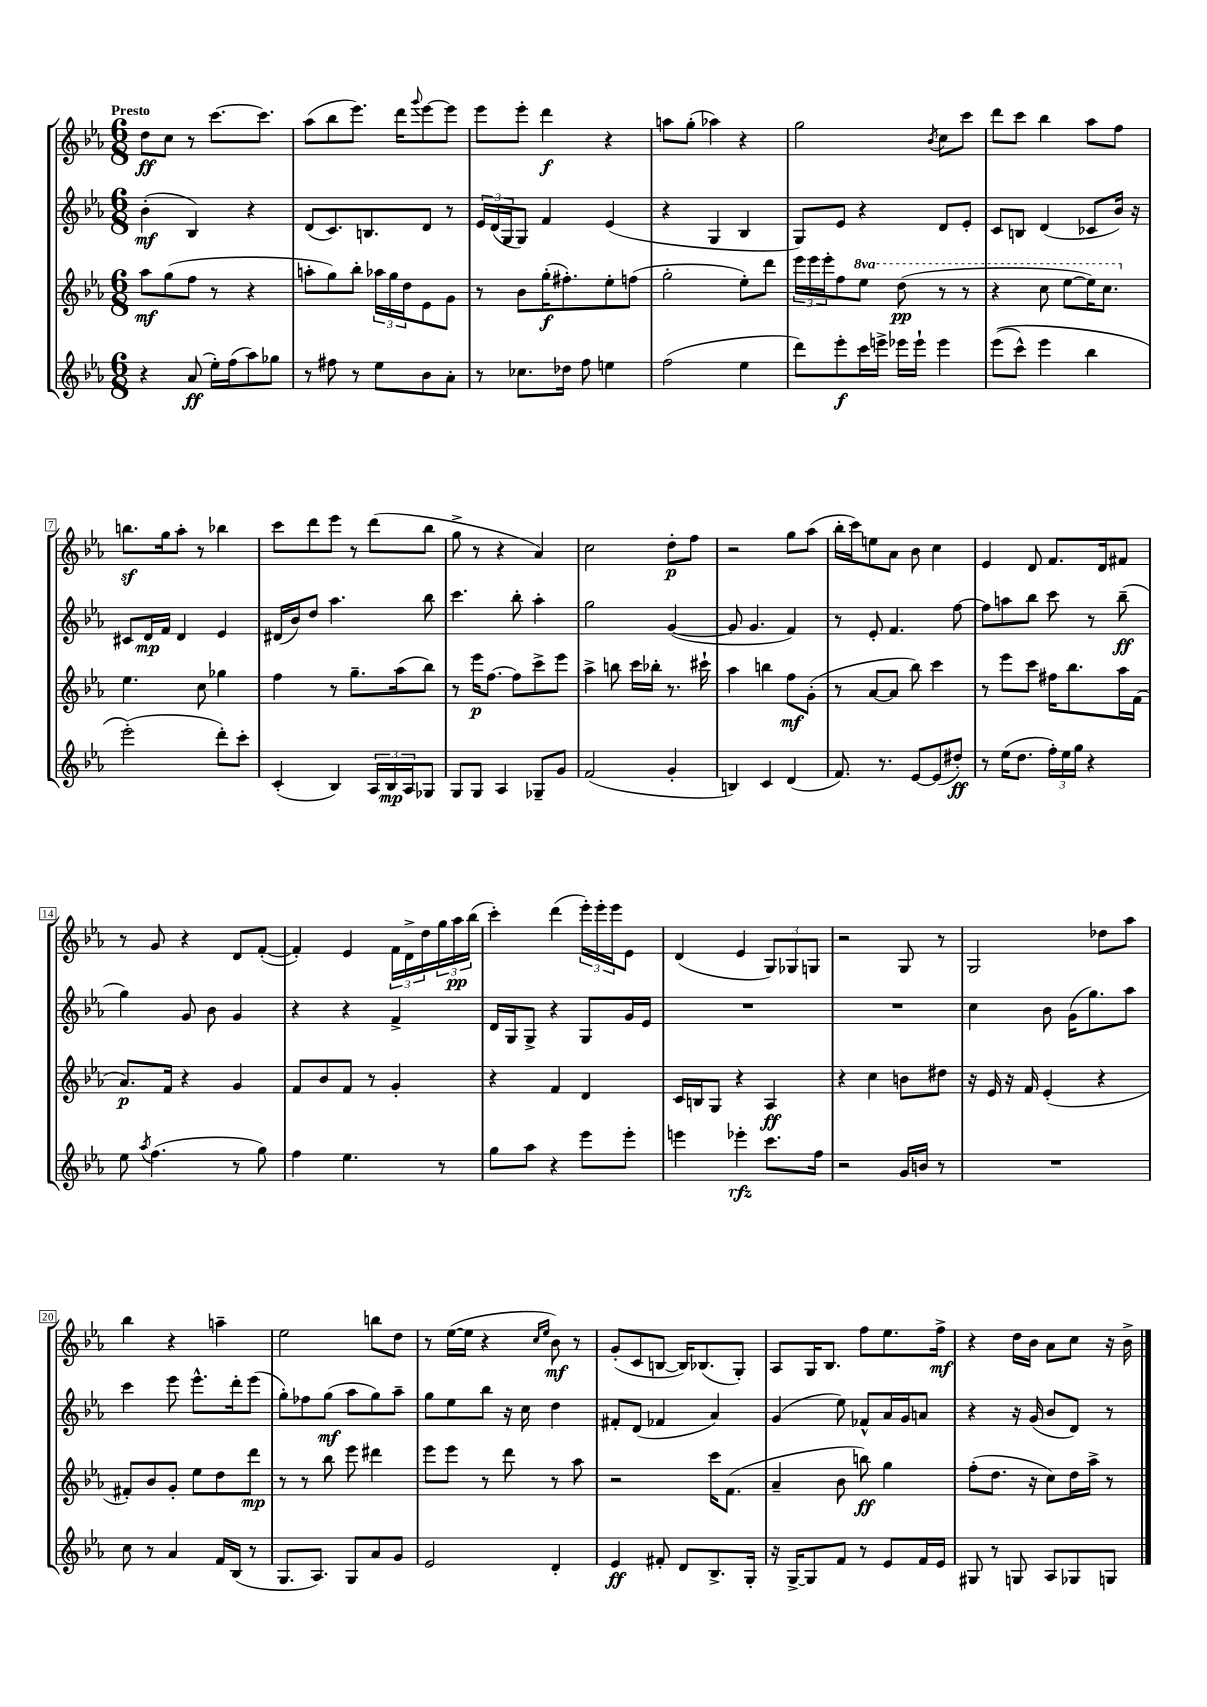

**kern	**kern	**kern	**kern
*staff4	*staff3	*staff2	*staff1
*clefG2	*clefG2	*clefG2	*clefG2
*k[b-e-a-]	*k[b-e-a-]	*k[b-e-a-]	*k[b-e-a-]
*M6/8	*M6/8	*M6/8	*M6/8
4r	8aa-	(4b-'	8dd
.	(8gg	.	8cc
(8a-	8ff	4B-)	8r
16ee-')	8r	.	[8.ccc
(16ff	.	.	.
8aa-)	4r	4r	.
.	.	.	8.ccc]
8gg-	.	.	.
=	=	=	=
8r	8aa'	(8d	(8aa-
8ff#	8gg)	8.c)	8bb-
8r	8bb-'	.	8.eee-)
.	.	8.B	.
8ee-	24aa-	.	.
.	24gg	.	.
.	.	.	16ddd
.	24dd	.	.
.	.	.	8qqggg
8b-	8e-	8d	[8eee-
8a-'	8g	8r	8eee-]
=	=	=	=
8r	8r	24e-	8eee-
.	.	(24d	.
.	.	24G	.
8.cc-	8b-	8G)	8eee-'
.	(16gg'	4f	4ddd
16dd-	8.ff#')	.	.
8ff	.	.	.
4ee	8ee-'	(4e-	4r
.	(8ff	.	.
=	=	=	=
(2ff	2gg'	4r	8aa
.	.	.	(8gg'
.	.	4G	4aa-)
4ee-	8ee-')	4B-	4r
.	8ddd	.	.
=	=	=	=
8ddd)	24eee-	8G)	2gg
.	24eee-	.	.
.	24eee-'	.	.
8eee-'	8ff	8e-	.
16ccc	8eee-	4r	.
16eee^	.	.	.
16eee-	(8ddd	.	.
16eee-`	.	.	.
.	.	.	8qb-
4eee-	8r	8d	8cc
.	8r	8e-'	8ccc
=	=	=	=
&((8eee-	4r	8c	8ddd
8ccc^^)	.	8B	8ccc
4eee-	8ccc	(4d	4bb-
.	[8eee-	.	.
4bb-	16eee-])	8c-	8aa-
.	8.ccc	.	.
.	.	16b-)	8ff
.	.	16r	.
=	=	=	=
(2eee-'&)	4.ee-	8c#	8.bb
.	.	16d	.
.	.	16f	16gg
.	.	4d	8aa-'
.	8cc	.	8r
8ddd')	4gg-	4e-	4bb-
8ccc'	.	.	.
=	=	=	=
(4c'	4ff	(16d#	8ccc
.	.	16b-)	.
.	.	8dd	8ddd
4B-)	8r	4.aa-	8eee-
.	8.gg~	.	8r
24A-	.	.	(8ddd
24B-	.	.	.
.	(16aa-	.	.
24A-	.	.	.
8G-	8bb-)	8bb-	8bb-
=	=	=	=
8G	8r	4.ccc	8gg^
8G	16eee-	.	8r
.	[8.ff	.	.
4A-	.	.	4r
.	8ff]	8bb-'	.
8G-~	8ccc^	4aa-'	4a-)
8g	8eee-	.	.
=	=	=	=
(2f	4aa-^	2gg	2cc
.	8bb	.	.
.	16ccc	.	.
.	16bb-'	.	.
4g'	8.r	([4g	8dd'
.	.	.	8ff
.	16ccc#`	.	.
=	=	=	=
4B)	4aa-	8g]	2r
.	.	4.g	.
4c	4bb	.	.
(4d	8ff	4f)	8gg
.	(8g'	.	(8aa-
=	=	=	=
8.f)	8r	8r	16bb-'
.	.	.	16ccc)
.	[8a-	8e-'	8ee
8.r	.	.	.
.	8a-]	4.f	8a-
[8e-	8bb-)	.	8b-
(8e-]	4ccc	.	4cc
8dd#')	.	[8ff	.
=	=	=	=
8r	8r	8ff]	4e-
(16ee-	8eee-	8aa	.
8.dd	.	.	.
.	8ccc	8bb-	8d
24ff')	16ff#	8ccc	8.f
24ee-	.	.	.
.	8.bb-	.	.
24gg	.	.	.
4r	.	8r	.
.	.	.	16d
.	16aa-	(8bb-~	8f#
.	(16f	.	.
=	=	=	=
8ee-	8.a-)	4gg)	8r
8qaa-	.	.	.
(4.ff	.	.	8g
.	16f	.	.
.	4r	8g	4r
.	.	8b-	.
8r	4g	4g	8d
8gg)	.	.	([8f'
=	=	=	=
4ff	8f	4r	4f'])
.	8b-	.	.
4.ee-	8f	4r	4e-
.	8r	.	.
.	4g'	4f^	24f
.	.	.	24d^
.	.	.	24dd
8r	.	.	24gg
.	.	.	24aa-
.	.	.	(24bb-
=	=	=	=
8gg	4r	16d	4ccc')
.	.	16G	.
8aa-	.	8G^	.
4r	4f	4r	(4ddd
8eee-	4d	8G	24eee-')
.	.	.	24eee-'
.	.	.	24eee-
8eee-'	.	16g	8e-
.	.	16e-	.
=	=	=	=
4eee	16c	2.r	(4d
.	16B	.	.
.	8G	.	.
4eee-'	4r	.	4e-
8.ccc	4A-	.	12G)
.	.	.	12G-
.	.	.	12G
16ff	.	.	.
=	=	=	=
2r	4r	2.r	2r
.	4cc	.	.
16g	8b	.	8G
16b	.	.	.
8r	8dd#	.	8r
=	=	=	=
2.r	16r	4cc	2G
.	16e-	.	.
.	16r	.	.
.	16f	.	.
.	(4e-'	8b-	.
.	.	(16g	.
.	.	8.gg)	.
.	4r	.	8dd-
.	.	8aa-	8aa-
=	=	=	=
8cc	8f#')	4ccc	4bb-
8r	8b-	.	.
4a-	8g'	8eee-	4r
.	8ee-	8.eee-^^	.
16f	8dd	.	4aa~
(16B-	.	16ddd'	.
8r	8ddd	(8eee-	.
=	=	=	=
8.G	8r	8gg')	2ee-
.	8r	8ff-	.
8.A-)	.	.	.
.	8bb-	(8gg	.
8G	8eee-	8aa-	.
8a-	4ddd#	8gg)	8bb
8g	.	8aa-~	8dd
=	=	=	=
2e-	8eee-	8gg	8r
.	8eee-	8ee-	([16ee-
.	.	.	16ee-]
.	8r	8bb-	4r
.	8ddd	16r	.
.	.	16cc	.
.	.	.	16qqcc
.	.	.	16qqee-
4d'	8r	4dd	8b-)
.	8aa-	.	8r
=	=	=	=
4e-	2r	8f#'	(8g'
.	.	(8d	8c
8f#'	.	4f-	[8B
8d	.	.	16B])
.	.	.	(8.B-
8.B-^	16ccc	4a-)	.
.	(8.f	.	.
.	.	.	8G')
16G'	.	.	.
=	=	=	=
16r	4a-~	(4g	8A-
[16G^	.	.	.
8G]	.	.	16G
.	.	.	8.B-
8f	8b-	8ee-)	.
8r	8bb)	8f-^^	8ff
8e-	4gg	16a-	8.ee-
.	.	16g	.
16f	.	8a	.
16e-	.	.	16ff^
=	=	=	=
8G#	(8ff'	4r	4r
8r	8.dd	.	.
8G	.	16r	16dd
.	16r	(16g	16b-
8A-	8cc)	8b-	8a-
8G-	16dd	8d)	8cc
.	16aa-^	.	.
8G	8r	8r	16r
.	.	.	16b-^
==	==	==	==
*-	*-	*-	*-
